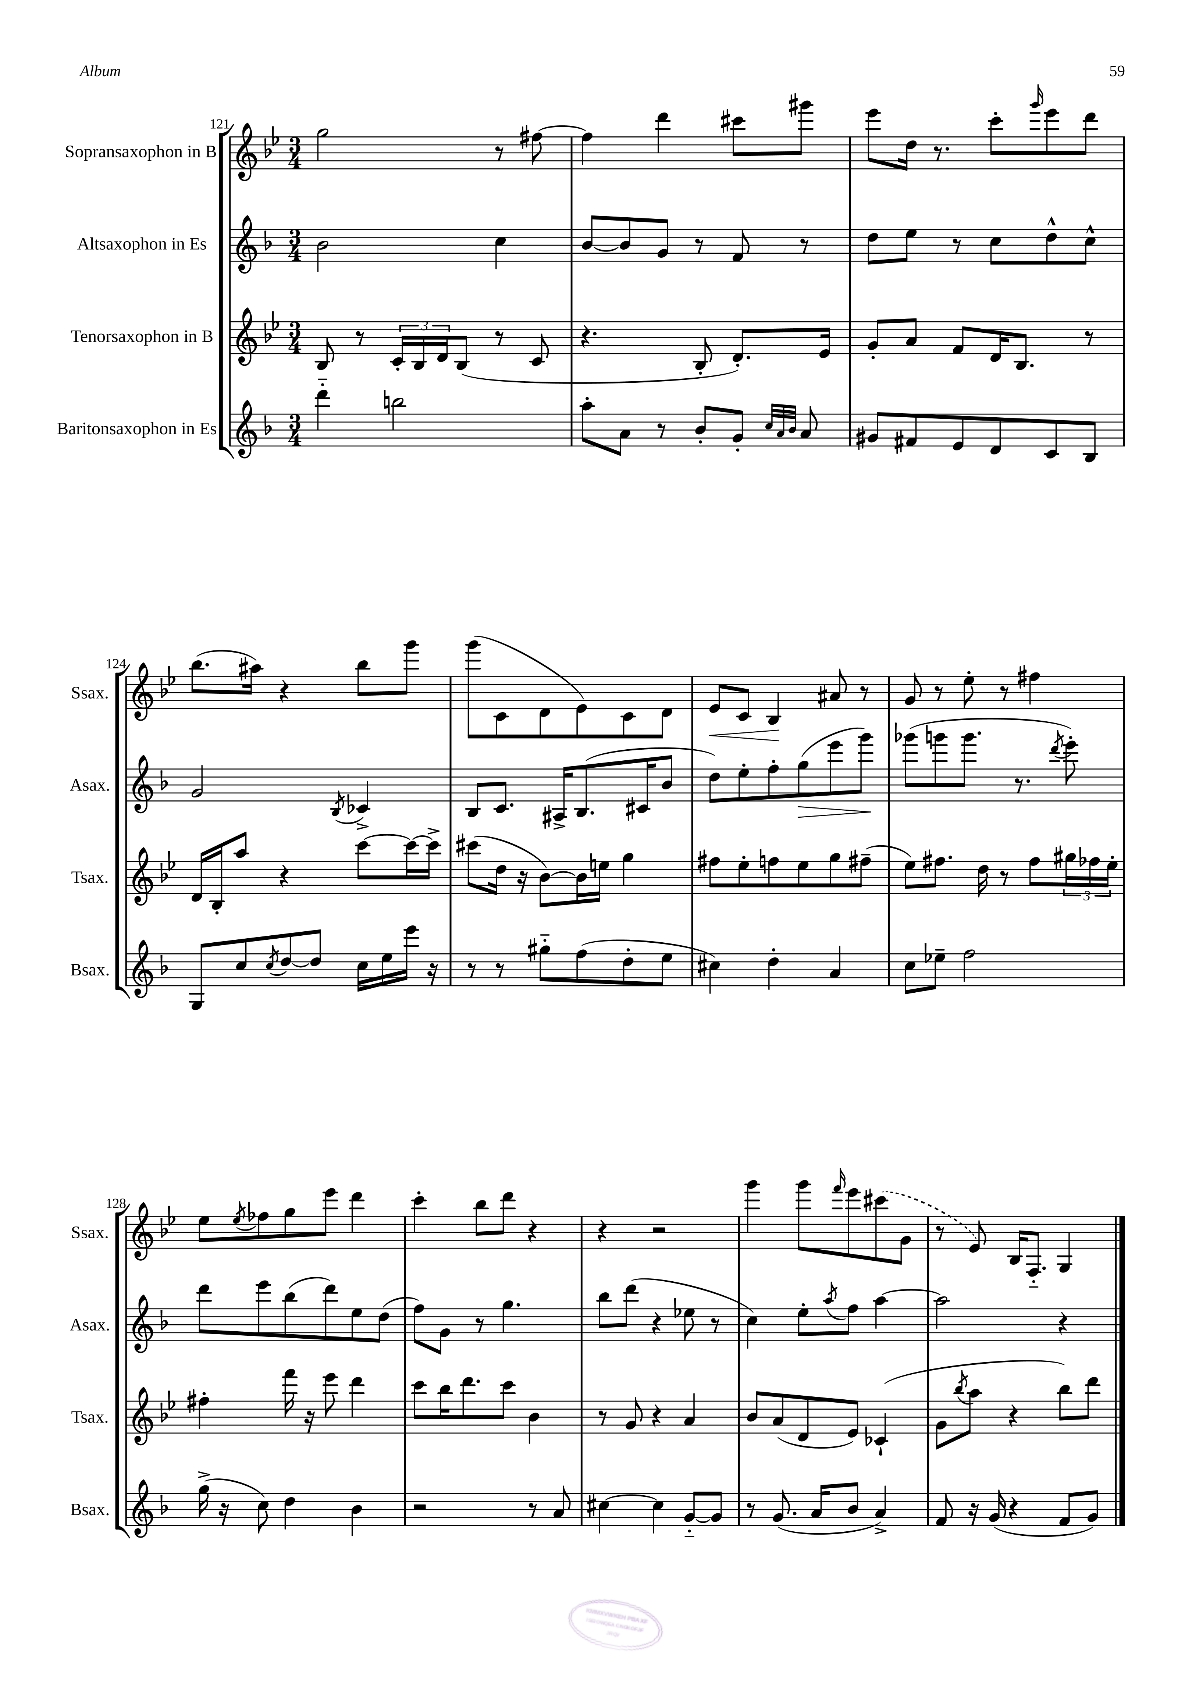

**kern	**kern	**kern	**kern
*staff4	*staff3	*staff2	*staff1
*clefG2	*clefG2	*clefG2	*clefG2
*k[b-]	*k[b-e-]	*k[b-]	*k[b-e-]
*M3/4	*M3/4	*M3/4	*M3/4
4ddd'~	8B-	2b-	2gg
.	8r	.	.
2bb	24c'	.	.
.	24B-	.	.
.	24d	.	.
.	(8B-	.	.
.	8r	4cc	8r
.	8c	.	[8ff#
=	=	=	=
8aa'	4.r	[8b-	4ff#]
8a	.	8b-]	.
8r	.	8g	4ddd
8b-'	8B-'	8r	.
8g'	8.d')	8f	8ccc#
32qqcc	.	.	.
32qqa	.	.	.
32qqb-	.	.	.
8a	.	8r	8ggg#
.	16e-	.	.
=	=	=	=
8g#	8g'	8dd	8eee-
8f#	8a	8ee	16dd
.	.	.	8.r
8e	8f	8r	.
8d	16d	8cc	8ccc'
.	8.B-	.	.
.	.	.	16qqggg
8c	.	8dd^^	8eee-
8B-	8r	8cc^^	8ddd
=	=	=	=
8G	16d	2g	(8.bb-
.	16B-'	.	.
8cc	8aa	.	.
.	.	.	16aa#)
8qcc	.	.	.
[8dd	4r	.	4r
8dd]	.	.	.
.	.	8qB-	.
16cc	[8ccc	4c-^	8bb-
16ee	.	.	.
16eee	16ccc_	.	8ggg
16r	16ccc^]	.	.
=	=	=	=
8r	(8ccc#	8B-	(8ggg
8r	16dd	8.c	8c
.	16r	.	.
8gg#'~	[8b-)	.	8d
.	.	16A#^	.
(8ff	16b-]	(8.B-	8e-)
.	16ee	.	.
8dd'	4gg	.	8c
.	.	16c#	.
8ee	.	8b-	8d
=	=	=	=
4cc#)	8ff#	8dd)	8e-
.	8ee-'	8ee'	8c
4dd'	8ff	8ff'	4B-
.	8ee-	(8gg	.
4a	8gg	8eee	8a#
.	(8ff#~	8ggg)	8r
=	=	=	=
8cc	8ee-)	(8ggg-	8g
8ee-~	8.ff#	8ggg	8r
2ff	.	8.ggg	8ee-'
.	16dd	.	.
.	8r	.	8r
.	.	8.r	.
.	8ff#	.	4ff#
.	.	8qddd	.
.	24gg#	8eee')	.
.	24ff-	.	.
.	24ee-'	.	.
=	=	=	=
(16gg^	4ff#'	8ddd	8ee-
16r	.	.	.
.	.	.	8qee-
8cc)	.	8eee	8ff-
4dd	16fff	(8bb-	8gg
.	16r	.	.
.	8eee-	8ddd)	8eee-
4b-	4ddd	8ee	4ddd
.	.	(8dd	.
=	=	=	=
2r	8ccc	8ff)	4ccc'
.	16bb-	8g	.
.	8.ddd	.	.
.	.	8r	8bb-
.	8ccc	4.gg	8ddd
8r	4b-	.	4r
8a	.	.	.
=	=	=	=
[4cc#	8r	8bb-	4r
.	8g	(8ddd	.
4cc#]	4r	4r	2r
[8g'~	4a	8ee-	.
8g]	.	8r	.
=	=	=	=
8r	8b-	4cc)	4ggg
(8.g	(8a	.	.
.	8d	8ee'	8ggg
16a	.	.	.
.	.	8qaa	16qqfff
8b-	8e-)	8ff	8eee-
4a^)	(4c-`	[4aa	(8ccc#
.	.	.	8g
=	=	=	=
8f	8g	2aa]	8r
.	8qbb-	.	.
16r	8aa	.	8e-)
(16g	.	.	.
4r	4r	.	16B-
.	.	.	8.F'~
8f	8bb-)	4r	4G
8g)	8ddd	.	.
==	==	==	==
*-	*-	*-	*-
